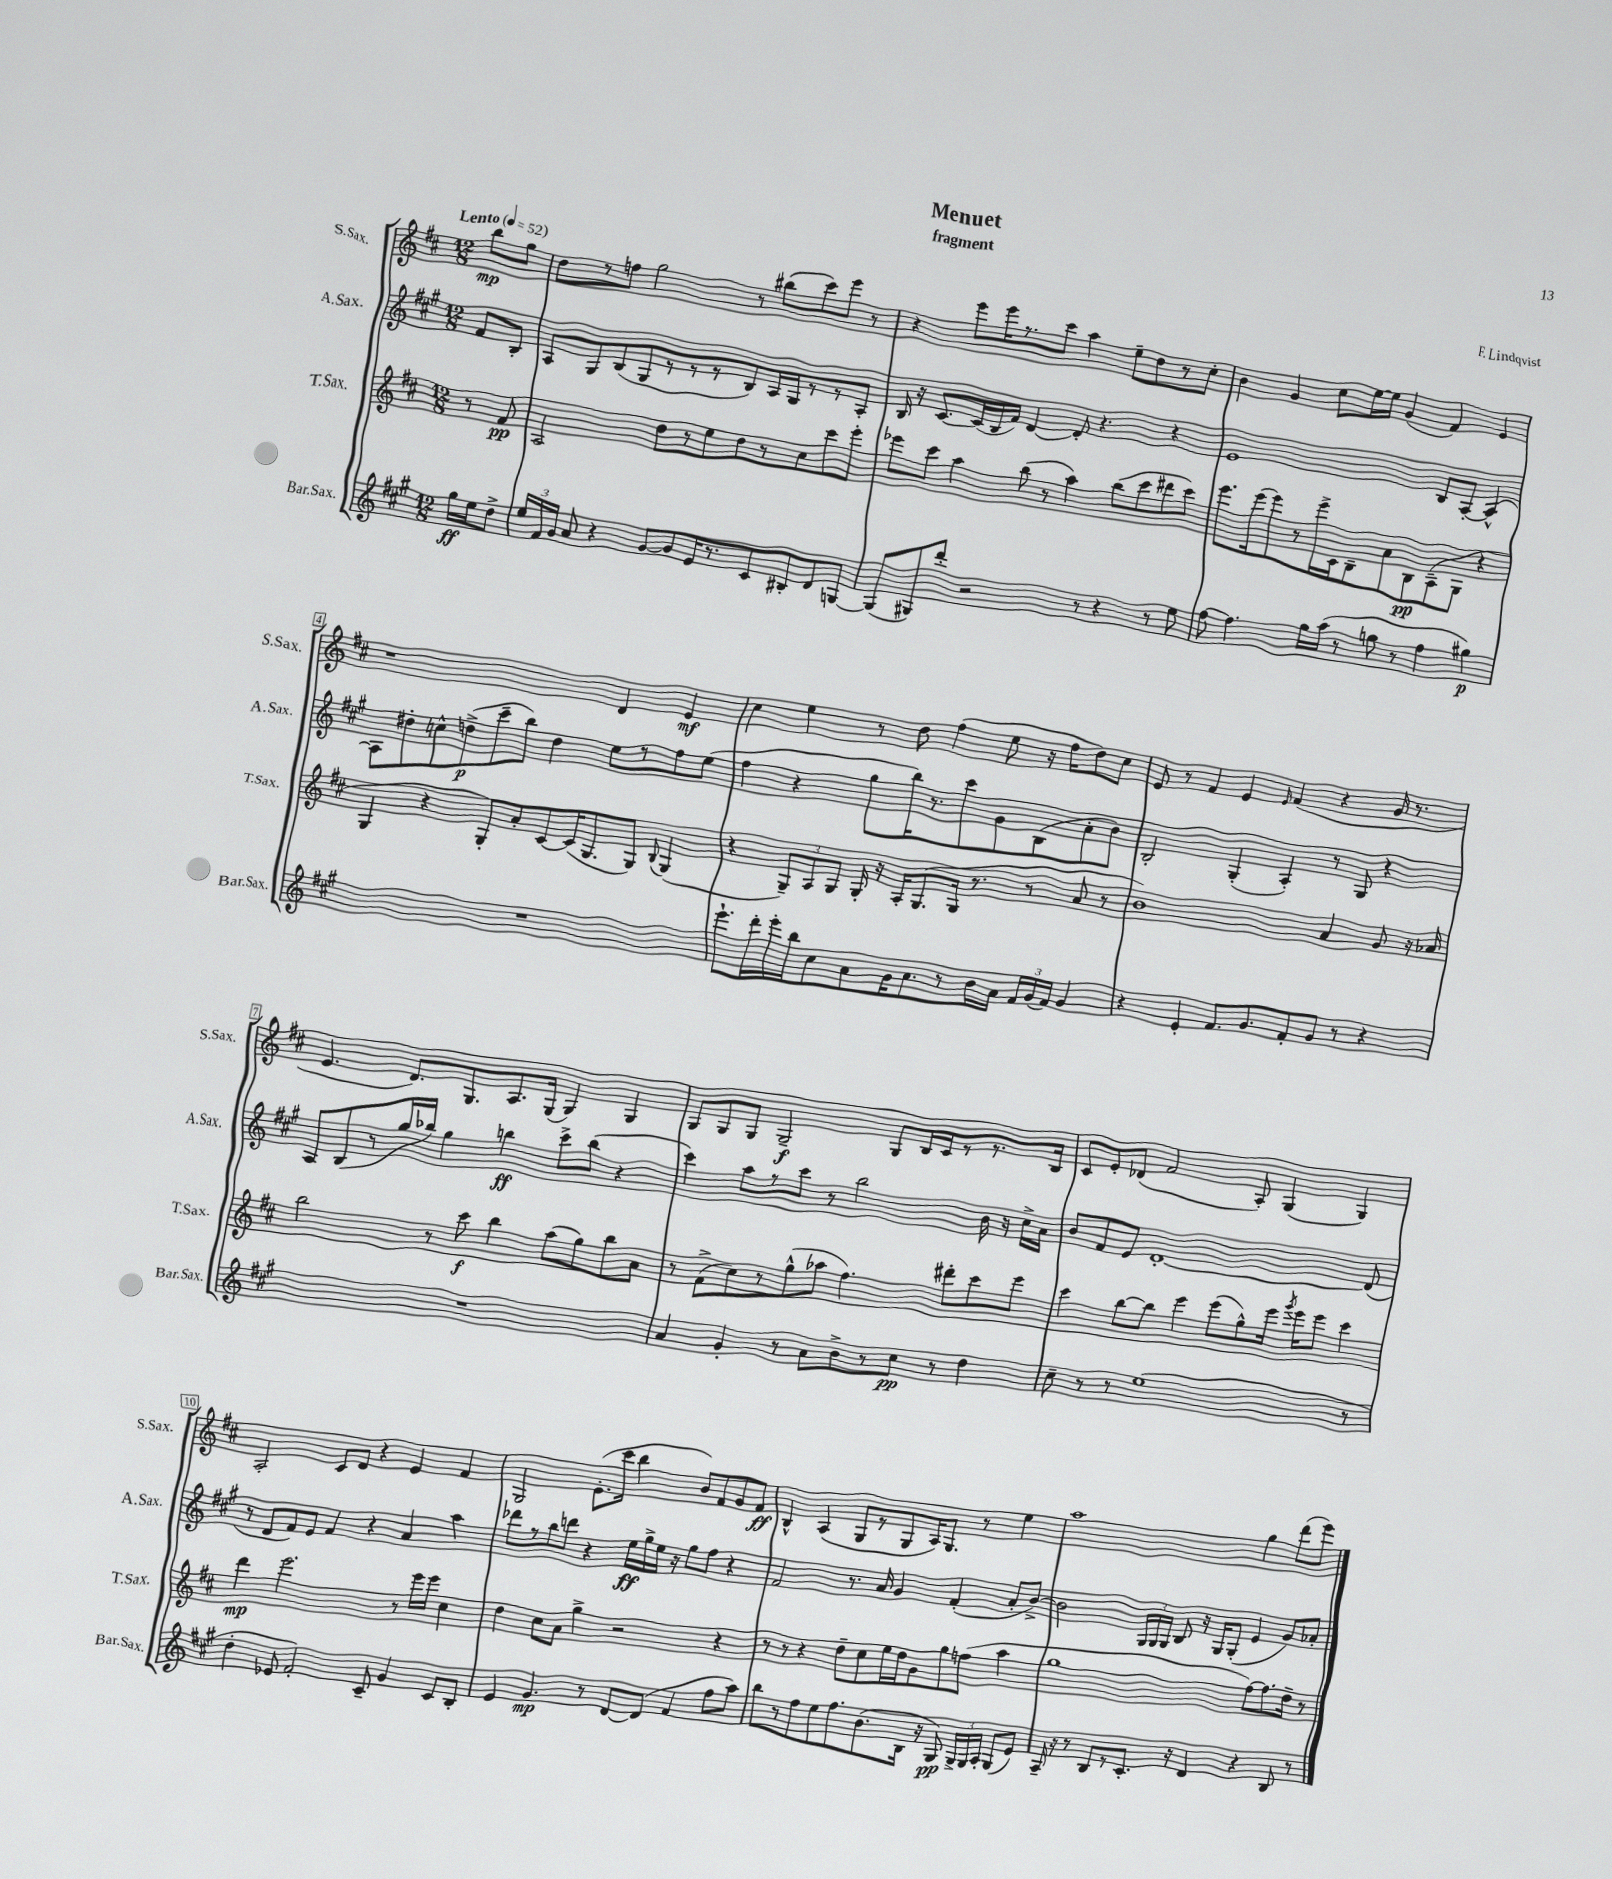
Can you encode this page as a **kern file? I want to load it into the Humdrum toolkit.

**kern	**kern	**kern	**kern
*staff4	*staff3	*staff2	*staff1
*clefG2	*clefG2	*clefG2	*clefG2
*k[f#c#g#]	*k[f#c#]	*k[f#c#g#]	*k[f#c#]
*M12/8	*M12/8	*M12/8	*M12/8
*MM52	*MM52	*MM52	*MM52
16gg#\LL	8r	8f#/L	8bb\L
16ee\J	.	.	.
8dd^\J	8f#/	8B'/J	8gg\J
=	=	=	=
24ee/LL	2A/	8A/L	8dd\L
24f#/	.	.	.
24g#/JJ	.	.	.
8a/	.	8G#/	8r
4r	.	(8B/	8ff\J
.	.	8G#/	2gg\
[8g#/L	8dd\L	8r	.
8g#/]	8r	8r	.
16e/K	8ee\	8r	.
8.r	.	.	.
.	8dd\	8B/)	8r
8c#/	8r	16A/L	(8bb#\L
.	.	16G#/J	.
8B#'/	8cc#\	8r	8ccc#\)
8d/	8ccc#\	8r	8eee\J
[8G/J	8eee'\J	8A'/J	8r
=	=	=	=
(8G/]L	8eee-\L	16B/	4r
.	.	16r	.
8G#/)	8ccc#\J	[8.c#/L	.
8ddd'/J	4aa\	.	8eee\L
.	.	(16c#/]L	.
2r	.	16B/	16eee\K
.	.	16f#/JJ)	8.r
.	(8bb\	[4d/	.
.	8r	.	8ccc#\J
.	4aa\)	8d'/]	4aa\
8r	.	4.r	.
4r	(8bb\L	.	8ee~\L
.	8ccc#\	.	8dd\
8r	8ddd#\	4r	8r
8ee\	8ccc#\J)	.	8cc#'\J
=	=	=	=
[8ff#\	8.eee\L	1e	4b\
4.ff#\]	.	.	.
.	(16eee\k	.	.
.	8eee\)	.	4g/
.	8r	.	.
16gg#\LL	16eee^\L	.	8cc#\L
(16aa\JJ	16c#\J	.	.
8r	8B~\	.	[16ee\L
.	.	.	16ee\]JJ
8gg\	8a\	.	(4g/
8r	8B\	.	.
4ff#\	(8A~\	8B/L	4f#/)
.	8G\J	[8A'/J	.
4gg#\)	4r	4A^^/_	4e/
=	=	=	=
1.r	4G/	8A\]L	1r
.	.	8dd#'\	.
.	4r	8cc^^\	.
.	.	(8dd^\	.
.	8G'/L)	8ccc#~\	.
.	8a'/	8bb\J)	.
.	[8c#/	4dd\	.
.	(16c#/]K	.	.
.	8.G/	.	.
.	.	8ee\L	4d/
.	8G/J)	8r	.
.	8qqB/	.	.
.	(4G/	8ff#\	4e/
.	.	(8ee\J	.
=	=	=	=
8.eee`\L	4r	4ff#\	4cc#\
16ddd'\L	.	.	.
16eee'\	12G~/L)	4r	4ee\
16bb\J	.	.	.
.	12A/	.	.
8cc#\	.	.	.
.	12G/J	.	.
8a\	16G'/	8gg#\L	8r
.	16r	.	.
16g#\K	16A'/LK	16bb\K)	8dd\
8.a\	(8.G/	8.r	.
.	.	.	(4ff#\
8r	16G/Jk	8ccc#\	.
.	8.r	.	.
16b\L	.	8g#\	8ee\
16a\JJ	.	.	.
24f#/LL	8r	(8B\	16r
(24g#/	.	.	.
.	.	.	16ff#\LK
24f#/JJ)	.	.	.
4g#/	8a/	8a'\	8dd\)
.	8r	8b\J)	8cc#\J
=	=	=	=
4r	1b)	2B'/	8e/
.	.	.	8r
4e'/	.	.	4f#/
8.f#/L	.	(4G#'/	4e/
8.g#/	.	.	.
.	.	.	16qqe/
.	.	4A'/)	(4f#/
8f#'/	.	.	.
8g#/J	4a/	8r	4r
8r	.	8G#/	.
4r	8g/	4r	16g/
.	.	.	8.r
.	16r	.	.
.	16a-/	.	.
=	=	=	=
1.r	2bb\	8A/L	4.e/
.	.	(8B/	.
.	.	8r	.
.	.	16gg#/L	8.d/L)
.	.	16bb-/JJ)	.
.	8r	4gg#\	.
.	.	.	8.G/
.	8ccc#\	.	.
.	4bb\	4bb\	8.A/
.	.	.	(16G/Jk
.	(8aa\L	8ccc#^\L	4G/)
.	8gg\)	(8bb\J	.
.	8bb\	4r	4G/
.	8a\J	.	.
=	=	=	=
4a/	8r	4ccc#\)	8G/L
.	(8f#^\L	.	8G/
4g#'/	8cc#\)	8aa\L	8G/J
.	8r	8r	2G~/
8r	(8gg^^\	8ccc#\J	.
8a\L	8aa-\J	8r	.
8b^\	4.ff#\)	2bb\	.
8r	.	.	8G/L
8cc#\J	.	.	16B/L
.	.	.	16c#/J
8r	8ddd#'\L	.	8r
4dd\	8ccc#\	16b\	8.r
.	.	16r	.
.	8eee\J	16cc#^\LL	.
.	.	16a\JJ	16B/Jk
=	=	=	=
8cc#~\	4ccc#\	8b/L	8c#/L
8r	.	8f#/	8e'/
8r	[8bb\L	8e/J	(8d-/J
(1ee	8bb\]J	[1d'	2f#/
.	4eee\	.	.
.	(8eee\L	.	.
.	8gg^^\)	.	8A'/)
.	16eee\Jk	.	(4G/
.	8qggg/	.	.
.	16eee\LK	.	.
.	8eee\J	.	.
.	4ccc#\	.	4G/)
8r	.	(8d/]	.
=	=	=	=
4dd'\	4ddd\	8r	2A'/
.	.	8d/L	.
8e-/	2.eee\	8f#/)	.
2f#'/)	.	8e/J	.
.	.	4f#/	8c#/L
.	.	.	8d/J
.	.	4r	4r
8c#~/	.	.	.
4g#/	8r	4a/	4e/
.	16eee\LL	.	.
.	16eee\JJ	.	.
8c#/L	4cc#\	4aa\	4f#/
8B'/J	.	.	.
=	=	=	=
4e/	4dd\	8ddd-\L	2G/
.	.	8r	.
4.g#/	8cc#\L	8bb\	.
.	8a\J	8ddd\J	.
.	4gg^\	4r	(8.e'\L
8r	.	.	.
.	.	.	16ccc#\Jk
[8d/L	2r	16ee\LL	4bb\
.	.	16gg#^\	.
(8d/]J	.	16ee\JJ	.
.	.	16r	.
4f#/	.	8gg#\L	8b/L)
.	.	8ff#\J	8f#/
8ff#\L	4r	4r	8g/
8aa\J)	.	.	8f#/J
=	=	=	=
8bb\L	8r	2f#/	4B^^/
8r	8r	.	.
8ff#\	4r	.	(4A/
8ee\	.	.	.
8.ff#\	8dd~\L	8.r	8G/L
.	8cc#\	.	8r
(8.b\	.	16a/	.
.	16ee\L	4g#/	8G/
.	16dd\J	.	.
16B\Jk	8g\	.	16A/K)
16r	.	.	8.G/J
8G#/)	8gg\	(4f#'/	.
24G#^/LL	(8ff\J	.	8r
24G#/	.	.	.
24A'/JJ	.	.	.
(8G#/L	4aa\	8a'/L	4ee\
8e/J)	.	[8b^/J)	.
=	=	=	=
16A~/	1gg	2b\]	1aa
16r	.	.	.
8r	.	.	.
8B/L	.	.	.
8r	.	.	.
8.c#'/J	.	24G#/LL	.
.	.	24G#/	.
.	.	24G#/JJ	.
.	.	8B/	.
16r	.	.	.
4d/	.	16r	.
.	.	16G#/LK	.
.	.	(8G#'/J	.
4r	[8ff#\L)	4e/	4gg\
.	8.ff#\]	.	.
8B/	.	8g#/L)	(8ddd\L
.	16dd~\Jk	.	.
8r	8r	8a-'/J	8eee\J)
==	==	==	==
*-	*-	*-	*-
